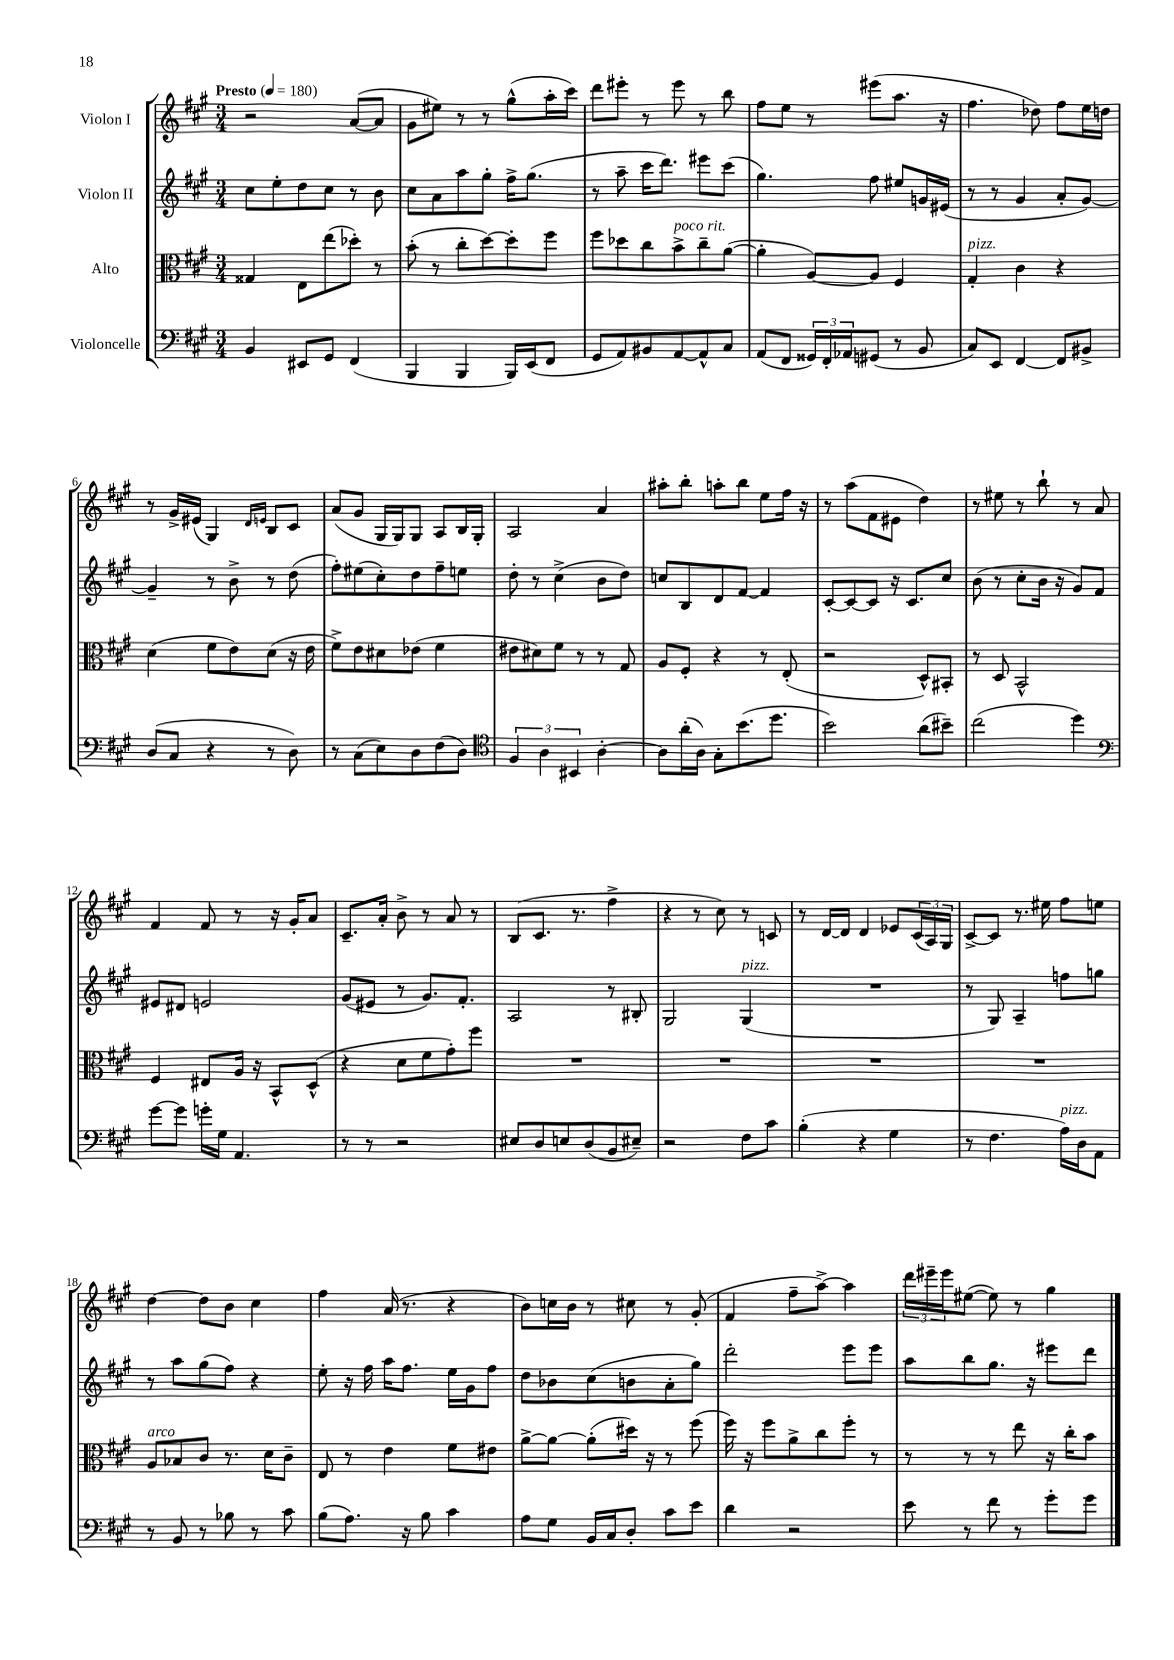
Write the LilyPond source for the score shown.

<<
\new StaffGroup <<
\new Staff = "s0" \with { instrumentName = "Violon I" } {
    \clef treble \key a \major \numericTimeSignature \time 3/4 \tempo "Presto" 4 = 180
    r2 a'8~( a'8 |
    gis'8 eis''8) r8 r8 gis''8-^( a''16-. cis'''16) |
    d'''8 eis'''8-. r8 eis'''8 r8 b''8 |
    fis''8 e''8 r8 eis'''8( a''8. r16 |
    fis''4. des''8) fis''8 e''16 d''16 |
    r8 gis'16-> eis'16( gis4) \grace { d'16 e'16 } b8 cis'8 |
    a'8( gis'8 gis16 gis16) gis8 a8 b16 gis16-. |
    a2 a'4 |
    ais''8-. b''8-. a''8-. b''8 e''8 fis''16 r16 |
    r8 a''8( fis'8 eis'8 d''4) |
    r8 eis''8 r8 b''8-! r8 a'8 |
    fis'4 fis'8 r8 r16 gis'16-. a'8 |
    cis'8.-- a'16-. b'8-> r8 a'8 r8 |
    b8( cis'8. r8. fis''4-> |
    r4 r8 cis''8) r8 c'8 |
    r8 d'16~ d'16 d'4 ees'8 \tuplet 3/2 { cis'16( a16) gis16 } |
    cis'8~-> cis'8 r8. eis''16 fis''8 e''8 |
    d''4~ d''8 b'8 cis''4 |
    fis''4 a'16( r8. r4 |
    b'8) c''16 b'16 r8 cis''8 r8 gis'8-.( |
    fis'4 fis''8-- a''8~->) a''4 |
    \tuplet 3/2 { d'''16 eis'''16-- eis'''16 } eis''8~( eis''8) r8 gis''4 \bar "|." |
}
\new Staff = "s1" \with { instrumentName = "Violon II" } {
    \clef treble \key a \major \numericTimeSignature \time 3/4
    cis''8 e''8-. d''8 cis''8 r8 b'8 |
    cis''8 a'8 a''8 gis''8-. fis''16-> gis''8.( |
    r8 a''8-- cis'''16 d'''8.) eis'''8 cis'''8( |
    gis''4.) fis''8 eis''8 g'16 eis'16( |
    r8 r8 gis'4 a'8-. gis'8~) |
    gis'4-- r8 b'8-> r8 d''8( |
    fis''8-.) eis''8( cis''8-.) d''8 fis''8-- e''8 |
    d''8-. r8 cis''4->( b'8 d''8) |
    c''8 b8 d'8 fis'8~ fis'4 |
    cis'8~-. cis'8~ cis'8 r16 cis'8. cis''8 |
    b'8( r8 cis''8-. b'16 r16 gis'8) fis'8 |
    eis'8 dis'8 e'2 |
    gis'8( eis'8 r8 gis'8.) fis'8.-. |
    a2 r8 bis8-. |
    gis2 gis4^\markup { \italic "pizz." }( |
    R2. |
    r8 gis8) a4-- f''8 g''8 |
    r8 a''8 gis''8( fis''8) r4 |
    e''8-. r16 fis''16 a''16 fis''8. e''16 gis'16 fis''8 |
    d''8 bes'8 cis''8( b'8 a'8-. gis''8) |
    d'''2-. e'''8 e'''8 |
    a''8 b''8 gis''8. r16 eis'''8 d'''8 \bar "|." |
}
\new Staff = "s2" \with { instrumentName = "Alto" } {
    \clef alto \key a \major \numericTimeSignature \time 3/4
    gisis4 e8 e''8( des''8-.) r8 |
    b'8-.( r8 cis''8-. d''8~) d''8-. fis''8 |
    fis''8 des''8 cis''8 b'8->^\markup { \italic "poco rit." } cis''8-- a'8~( |
    a'4-. a8~) a8 fis4 |
    gis4-.^\markup { \italic "pizz." } cis'4 r4 |
    d'4( fis'8 e'8) d'8( r16 e'16 |
    fis'8->) e'8 dis'8 ees'8( fis'4 |
    eis'8 dis'8) fis'8 r8 r8 gis8 |
    a8 fis8-. r4 r8 e8-.( |
    r2 d8-^) bis,8-. |
    r8 d8 b,2-^ |
    fis4 eis8 a16 r16 b,8-^ d8-^( |
    r4 d'8 fis'8 gis'8-.) fis''8 |
    R2. |
    R2. |
    R2. |
    R2. |
    a8^\markup { \italic "arco" } bes8 cis'8 r8. d'16 cis'8-- |
    e8 r8 e'4 fis'8 eis'8 |
    a'8~-> a'8~ a'8-.( dis''16) r16 r8 fis''8( |
    fis''16) r16 fis''8 a'8-> cis''8 fis''8-. r8 |
    r8 r8 r8 e''8 r16 cis''16-. b'8 \bar "|." |
}
\new Staff = "s3" \with { instrumentName = "Violoncelle" } {
    \clef bass \key a \major \numericTimeSignature \time 3/4
    b,4 eis,8 gis,8 fis,4( |
    b,,4 b,,4 b,,16) e,16( fis,8 |
    gis,8 a,8) bis,8 a,8~ a,8-^ cis8 |
    a,8( fis,8 \tuplet 3/2 { gisis,16) fis,16-. aes,16 } gis,8( r8 b,8 |
    cis8) e,8 fis,4~ fis,8 bis,8-> |
    d8( cis8 r4 r8 d8) |
    r8 cis8( e8) d8 fis8( d8) |
    \clef tenor \tuplet 3/2 { fis4 a4 bis,4 } a4~-. |
    a8 a'16-.( a16) gis8-. b'8.( d''8. |
    b'2) a'8( bis'8--) |
    cis''2( d''4) |
    \clef bass gis'8~ gis'8 g'16-. gis16 a,4. |
    r8 r8 r2 |
    eis8 d8 e8 d8( b,8 eis8--) |
    r2 fis8 cis'8 |
    b4-.( r4 gis4 |
    r8 fis4. a16^\markup { \italic "pizz." }) d16 a,8 |
    r8 b,8 r8 bes8 r8 cis'8 |
    b8( a8.) r16 b8 cis'4 |
    a8 gis8 b,16 cis16 d8-. cis'8 e'8 |
    d'4 r2 |
    e'8 r8 fis'8 r8 gis'8-. gis'8 \bar "|." |
}
>>
>>
